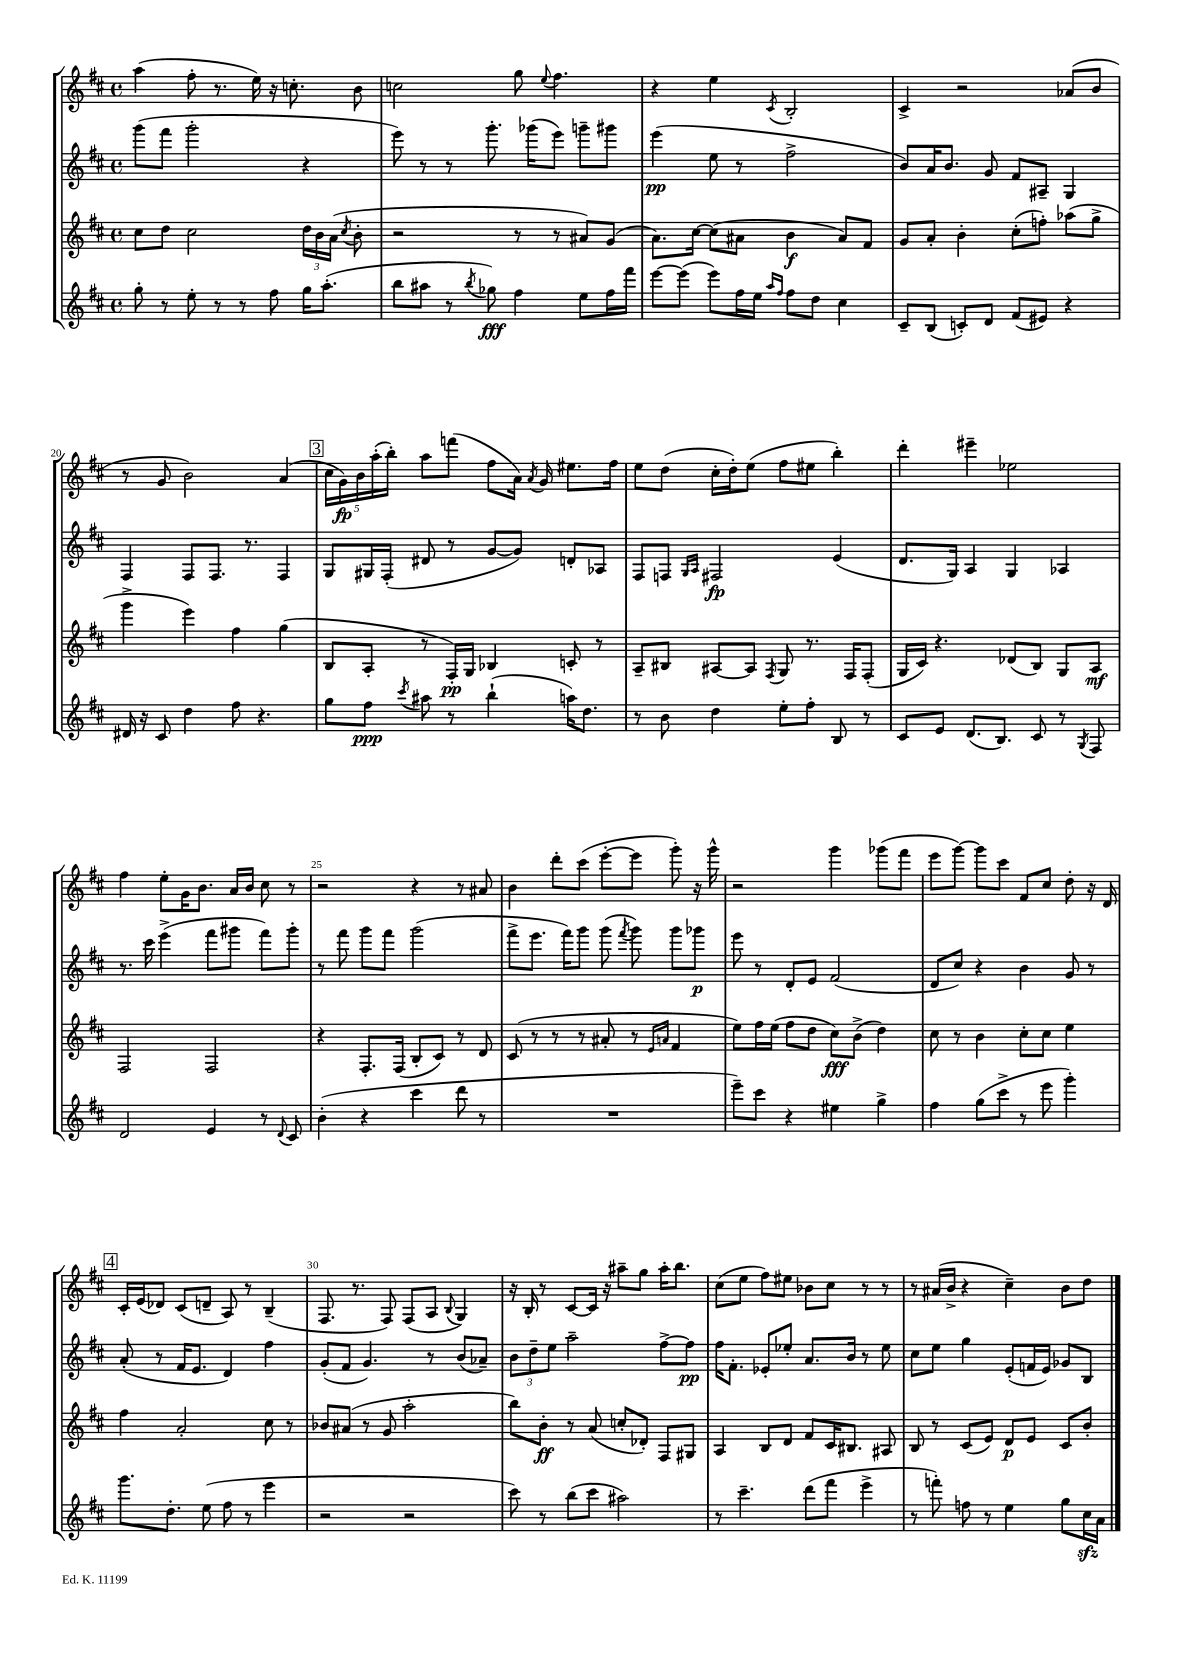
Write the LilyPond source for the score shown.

<<
\new StaffGroup <<
\new Staff = "s0" {
    \clef treble \key d \major \defaultTimeSignature \time 4/4
    \autoBeamOff a''4( fis''8-. r8. e''16) r16 c''8.-. b'8 |
    c''2 g''8 \appoggiatura { e''8 } fis''4. |
    r4 e''4 \acciaccatura { cis'8 } b2-. |
    cis'4-> r2 aes'8[( b'8] |
    r8 g'8 b'2) a'4( |
    \mark \markup { \box "3" } \tuplet 5/4 { cis''16[ g'16\fp) b'16 a''16-.( b''16]-.) } a''8[ f'''8]( fis''8[ a'16]) \acciaccatura { a'8 } g'16 eis''8.[ fis''16] |
    e''8[ d''8]( cis''16[-. d''16-.) e''8]( fis''8[ eis''8] b''4-.) |
    d'''4-. eis'''4-- ees''2 |
    fis''4 e''8[-. g'16 b'8.] a'16[ b'16] cis''8 r8 |
    r2 r4 r8 ais'8 |
    b'4 d'''8[-. cis'''8]( e'''8[~-. e'''8] g'''8-.) r16 g'''16-^ |
    r2 g'''4 ges'''8[( fis'''8] |
    e'''8[ g'''8]~) g'''8[ cis'''8] fis'8[ cis''8] d''8-. r16 d'16 |
    \mark \markup { \box "4" } cis'16[-. e'16( des'8]) cis'8[( d'8]-- a8) r8 b4--( |
    fis8. r8. fis8) fis8[( a8] \appoggiatura { b8 } g4) |
    r16 b16-. r8 cis'8[~ cis'16] r16 ais''8[-- g''8] ais''16[-. b''8.] |
    cis''8[( e''8] fis''8[) eis''8] bes'8[ cis''8] r8 r8 |
    r8 ais'16[( b'16]-> r4 cis''4--) b'8[ d''8] \bar "|." |
}
\new Staff = "s1" {
    \clef treble \key d \major \defaultTimeSignature \time 4/4
    \autoBeamOff g'''8[( fis'''8] g'''2-. r4 |
    e'''8) r8 r8 g'''8.-. ges'''16[( e'''8]) g'''8[-- gis'''8] |
    e'''4\pp( e''8 r8 fis''2-> |
    b'8[) a'16 b'8.] g'8 fis'8[ ais8]-- g4 |
    fis4 fis8[ fis8.] r8. fis4 |
    \mark \markup { \box "3" } g8[ gis16 fis16]-.( dis'8 r8 g'8[~ g'8]) d'8[-. aes8] |
    fis8[ f8] \grace { g16[ a16] } fis2\fp e'4( |
    d'8.[ g16]) a4 g4 aes4 |
    r8. cis'''16 e'''4->( fis'''8[ gis'''8] fis'''8[) gis'''8]-. |
    r8 fis'''8 g'''8[ fis'''8] g'''2( |
    fis'''8[-> e'''8.] fis'''16[) g'''8] g'''8( \acciaccatura { fis'''8 } g'''8) g'''8[ ges'''8]\p |
    e'''8 r8 d'8[-. e'8] fis'2( |
    d'8[ cis''8]) r4 b'4 g'8 r8 |
    \mark \markup { \box "4" } a'8-.( r8 fis'16[ e'8.] d'4) fis''4 |
    g'8[-.( fis'8] g'4.) r8 b'8[( aes'8]--) |
    \tuplet 3/2 { b'8[ d''8-- e''8] } a''2-- fis''8[~-> fis''8]\pp |
    fis''16[ fis'8.]-. ees'8[-. ees''8]-. a'8.[ b'16] r8 ees''8 |
    cis''8[ e''8] g''4 e'8[-.( f'16 e'16]) ges'8[ b8] \bar "|." |
}
\new Staff = "s2" {
    \clef treble \key d \major \defaultTimeSignature \time 4/4
    \autoBeamOff cis''8[ d''8] cis''2 \tuplet 3/2 { d''16[ b'16 a'16]( } \acciaccatura { cis''8 } b'8-. |
    r2 r8 r8 ais'8[) g'8]( |
    a'8.[) cis''16]~ cis''8[( ais'8] b'4\f ais'8[) fis'8] |
    g'8[ a'8]-. b'4-. cis''8[-.( f''8]-.) aes''8[( g''8]-> |
    g'''4-> e'''4) fis''4 g''4( |
    \mark \markup { \box "3" } b8[ a8]-. r8 fis16[-.\pp) g16] bes4 c'8-. r8 |
    a8[-- bis8] ais8[~ ais8] \acciaccatura { fis8 } g8 r8. fis16[ fis8]-.( |
    g16[ cis'16]) r4. des'8[( b8]) g8[ a8]\mf |
    fis2 fis2 |
    r4 fis8.[-. fis16]( b8[-. cis'8]) r8 d'8 |
    cis'8( r8 r8 r8 ais'8-. r8 \grace { e'16[ a'16] } fis'4 |
    e''8[) fis''16 e''16]( fis''8[ d''8] cis''8[\fff) b'8]->( d''4) |
    cis''8 r8 b'4 cis''8[-. cis''8] e''4 |
    \mark \markup { \box "4" } fis''4 a'2-. cis''8 r8 |
    bes'8[ ais'8]( r8 g'8 a''2-. |
    b''8[) b'8]-.\ff r8 a'8( c''8[-. des'8]-.) fis8[ gis8] |
    a4 b8[ d'8] fis'8[ cis'16 bis8.] ais8 |
    b8 r8 cis'8[( e'8]) d'8[\p e'8] cis'8[ b'8]-. \bar "|." |
}
\new Staff = "s3" {
    \clef treble \key d \major \defaultTimeSignature \time 4/4
    \autoBeamOff g''8-. r8 e''8-. r8 r8 fis''8 g''16[ a''8.]-.( |
    b''8[ ais''8] r8 \acciaccatura { b''8 } ges''8\fff) fis''4 e''8[ fis''16 fis'''16] |
    e'''8[~ e'''8]( e'''8[) fis''16 e''16] \grace { a''16[ fis''16] } fis''8[ d''8] cis''4 |
    cis'8[-- b8]( c'8[-.) d'8] fis'8[( eis'8]) r4 |
    dis'16 r16 cis'8 d''4 fis''8 r4. |
    \mark \markup { \box "3" } g''8[ fis''8]\ppp \acciaccatura { cis'''8 } ais''8 r8 b''4-!( a''16[) d''8.] |
    r8 b'8 d''4 e''8[-. fis''8]-. b8 r8 |
    cis'8[ e'8] d'8.[( b8.]) cis'8 r8 \acciaccatura { g8 } fis8 |
    d'2 e'4 r8 \appoggiatura { d'8 } cis'8 |
    b'4-.( r4 cis'''4 d'''8 r8 |
    R1 |
    e'''8[--) cis'''8] r4 eis''4 g''4-> |
    fis''4 g''8[( cis'''8]-> r8 e'''8 g'''4-.) |
    \mark \markup { \box "4" } g'''8.[ d''8.]-. e''8( fis''8 r8 e'''4 |
    r2 r2 |
    cis'''8) r8 b''8[( cis'''8] ais''2) |
    r8 cis'''4.-- d'''8[( fis'''8] e'''4-> |
    r8 f'''8-.) f''8 r8 e''4 g''8[ cis''16\sfz a'16] \bar "|." |
}
>>
>>
\layout { \context { \Score currentBarNumber = #16 \override BarNumber.break-visibility = ##(#f #t #t) barNumberVisibility = #(every-nth-bar-number-visible 5) } }
